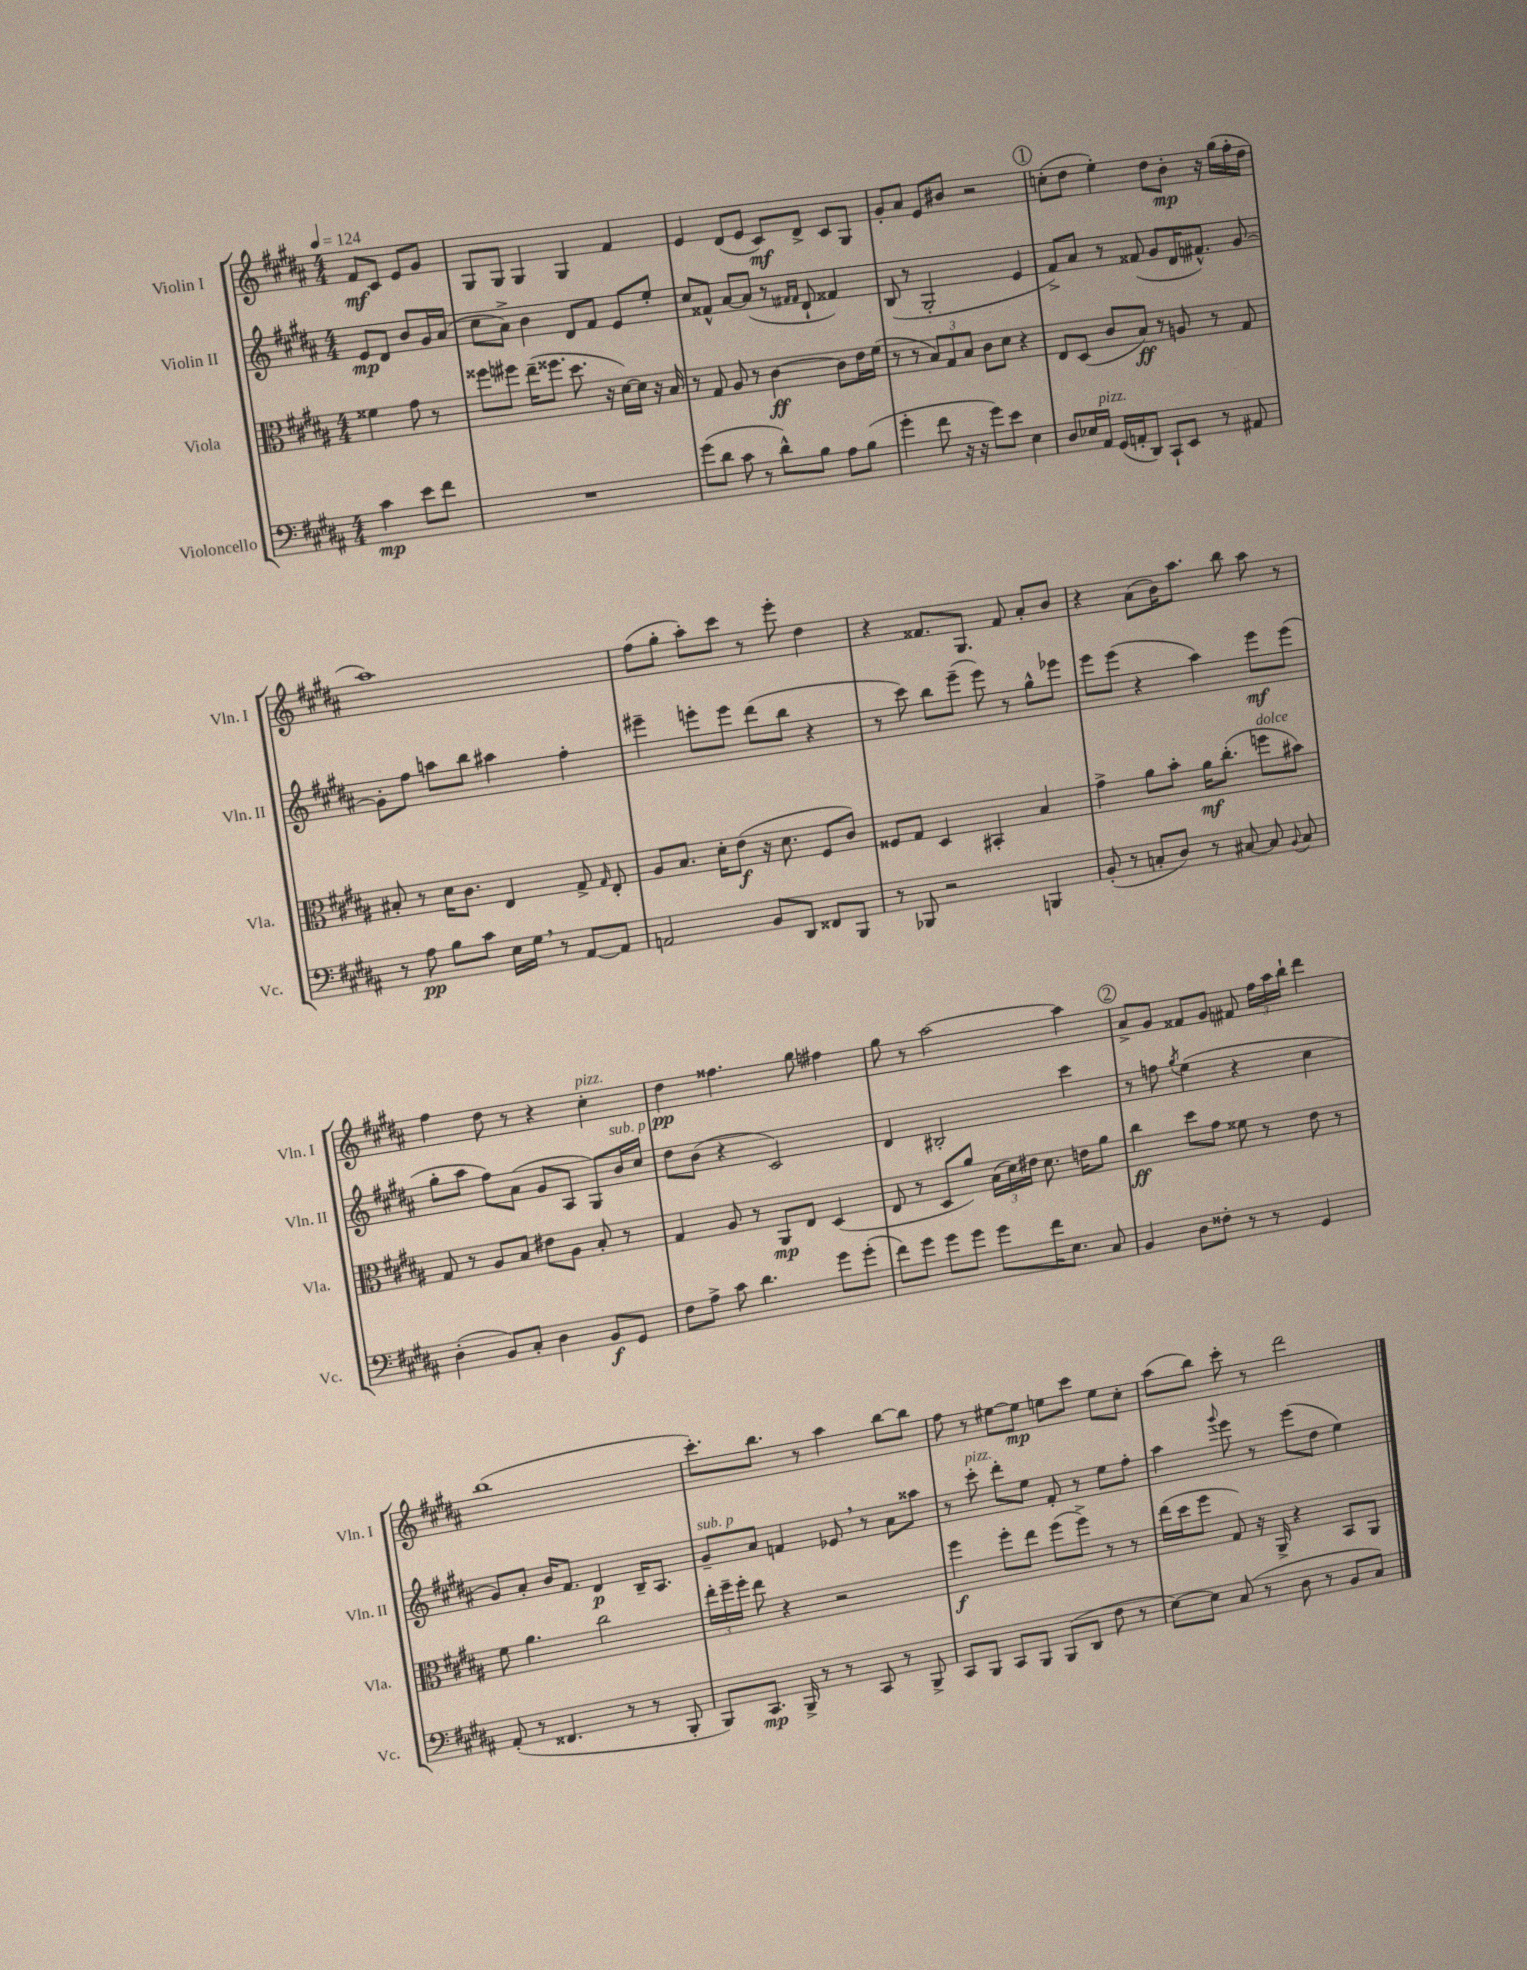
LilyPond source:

<<
\new StaffGroup <<
\new Staff = "s0" \with { instrumentName = "Violin I" shortInstrumentName = "Vln. I" } {
    \clef treble \key b \major \numericTimeSignature \time 4/4 \partial 2 \tempo 4 = 124
    \autoBeamOff fis'8[\mf cis'8] e'8[ gis'8] |
    gis8[ gis8] gis4 gis4 fis'4 |
    e'4 dis'8[( e'8] cis'8[\mf) dis'8]-> cis'8[ gis8] |
    gis'8[-. ais'8] e'8[ bis'8] r2 |
    \mark \markup { \circle "1" } c''8[-.( dis''8] e''4-.) dis''8[ b'8]-.\mp r16 gis''16[( fis''16-. dis''16] |
    ais''1) |
    fis''8[( gis''8]-. ais''8[-.) cis'''8] r8 e'''8-. dis''4 |
    r4 fisis'8.[ gis8.] fisis'8 ais'8[-. b'8] |
    r4 ais'8[( b'16) ais''8.] b''8 ais''8 r8 |
    fis''4 dis''8 r8 r4 cis''4-.^\markup { \italic "pizz." } |
    dis''4\pp fisis''4. gis''8 fis''4 |
    gis''8 r8 ais''2~ ais''4 |
    \mark \markup { \circle "2" } ais'8[-> gis'8] fisis'8[ gis'8] fis'8 \tuplet 3/2 { fis''16[ ais''16 b''16]-! } dis'''4 |
    b''1( |
    cis'''8.[-.) b''8.] r8 ais''4 b''8[~ b''8] |
    fis''8 r8 eis''8[~ eis''8]\mp e''8[ cis'''8] e''8[ cis''8]-. |
    ais''8[( b''8]) cis'''8-. r8 dis'''2 \bar "|." |
}
\new Staff = "s1" \with { instrumentName = "Violin II" shortInstrumentName = "Vln. II" } {
    \clef treble \key b \major \numericTimeSignature \time 4/4 \partial 2
    \autoBeamOff e'8[\mp dis'8] b'8[ gis'16 ais'16]( |
    cis''8[ ais'8]->) b'4 dis'8[ fis'8] e'8[ e''8]-. |
    cis''8[ fisis'8]-^ ais'8[~ ais'8]( r8 \grace { fis'16[ fis'16] } dis'8-! fisis'4) |
    b8( r8 gis2-. e'4 |
    \mark \markup { \circle "1" } fis'8[->) ais'8] r8 fisis'8( gis'8[ dis'16 fis'8.]-^) gis'8~ |
    gis'8[-. fis''8] a''8[ b''8] ais''4 fis''4-. |
    eis'''4-- e'''8[-. e'''8] dis'''8[( b''8] r4 |
    r8 cis'''8) b''8[ e'''8]--( e'''8) r8 gis''8[-^ ees'''8] |
    e'''8[ e'''8]( r4 ais''4) e'''8[\mf e'''8]( |
    gis''8[-. ais''8] fis''8[) ais'8]( gis'8[ ais8] gis8[) b'16^\markup { \italic "sub. p" } cis''16] |
    dis''8[ b'8]( r4 cis'2) |
    dis'4 bis2-. cis'''4 |
    \mark \markup { \circle "2" } r8 f''8 \acciaccatura { gis''8 } e''4( r4 cis''4 |
    gis'8[) ais'8]-. b'16[ fis'8.] dis'4\p b16[-- ais8.] |
    gis'8[--^\markup { \italic "sub. p" } ais'8] f'4 ees'8 \breathe r8 ais'8[ aisis''8] |
    r8 cis'''8-.^\markup { \italic "pizz." } dis'''8[-. e''8] fis'8-. r8 e''8[ fis''8]-. |
    ais''4 \appoggiatura { gis'''8 } e'''8 r8 e'''8[( dis''8] e''4) \bar "|." |
}
\new Staff = "s2" \with { instrumentName = "Viola" shortInstrumentName = "Vla." } {
    \clef alto \key b \major \numericTimeSignature \time 4/4 \partial 2
    \autoBeamOff fisis'4 gis'8 r8 |
    fisis''8[ fis''8] e''16[--( fisis''8.] dis''8. r16 dis'16[~) dis'16] r16 b16 |
    r8 gis8 ais8 r8 cis'4~\ff cis'8[ e'16 fis'16]( |
    r8 r8 \tuplet 3/2 { b8[) gis8 b8] } cis'8[ dis'8] r4 |
    \mark \markup { \circle "1" } e8[ dis8]( cis'8[ b8]\ff) r8 a8 r8 gis8 |
    bis8-. r8 dis'16[ cis'8.] e4 gis8-> \grace { gis16 } e8-. |
    ais8[ b8.] dis'16[-. e'8]\f( r16 dis'8. fis8[ cis'8]) |
    fisis8[ gis8] dis4 bis,4-. b4 |
    gis'4-> ais'8[ b'8]-. ais'16[\mf cis''8.]-.( f''8[^\markup { \italic "dolce" } bis'8]) |
    gis8 r8 ais8[ b8] eis'8[ ais8] b8-. r8 |
    gis4 ais8 r8 ais,8[\mp e8] dis4( |
    e8 r8 dis8[ ais'8]) \tuplet 3/2 { b16[( dis'16) eis'16] } dis'8. e'16[ ais'8] |
    \mark \markup { \circle "2" } cis''4\ff dis''8[ gis'8] fisis'8 r8 e'8 r8 |
    fis'8 ais'4. cis''2 |
    \tuplet 3/2 { e''16[-. fis''16-- fis''16]-. } e''8 r4 r2 |
    fis''4\f fis''8[-. e''8] fis''8[( fis''8]->) r8 r8 |
    e''16[( dis''16 fis''8] gis8) r16 ais,16-> r4 b,8[ ais,8] \bar "|." |
}
\new Staff = "s3" \with { instrumentName = "Violoncello" shortInstrumentName = "Vc." } {
    \clef bass \key b \major \numericTimeSignature \time 4/4 \partial 2
    \autoBeamOff cis'4\mp e'8[ fis'8] |
    R1 |
    gis'8[( dis'8] cis'8 r8 dis'8[-^) b8] ais8[ b8]( |
    gis'4-. fis'8 r16 r16 gis'8[) e'8] e4 |
    \mark \markup { \circle "1" } dis8[ ees16 ais,16]^\markup { \italic "pizz." } gis,16[( a,16-. dis,8]) cis,8[-! e,8] r8 ais,8 |
    r8 ais8\pp b8[ cis'8] e16[ gis16] \breathe r8 ais,8[~ ais,8] |
    a,2 b,8[ dis,8] fisis,8[ b,,8] |
    r8 bes,,8 r2 b,,4 |
    b,8-.( r8 c8[-. dis8]) r8 cis8~ cis8 \appoggiatura { b,8 } cis8 |
    dis4-.( b,8[) cis8]-. dis4 b,8[\f gis,8] |
    fis8[ ais8]-> cis'8 dis'4. gis'8[ gis'8]-.( |
    fis'8[) gis'8] gis'8[ gis'8] gis'8[ fis'16 e8.] cis8 |
    \mark \markup { \circle "2" } b,4 dis8[ fisis8]-. r8 r8 gis,4 |
    ais,8-.( r8 fisis,4. r8 r8 b,,8-. |
    b,,8[) cis,8.]\mp b,,16-> r8 r8 cis,8 r8 b,,8-> |
    cis,8[ b,,8] cis,8[ b,,8] b,,8[( dis,8] fis8 r8 |
    e8[~) e8] cis8( r8 dis8 r8 b,8[ cis8]) \bar "|." |
}
>>
>>
\layout { \context { \Score \remove "Bar_number_engraver" } }
